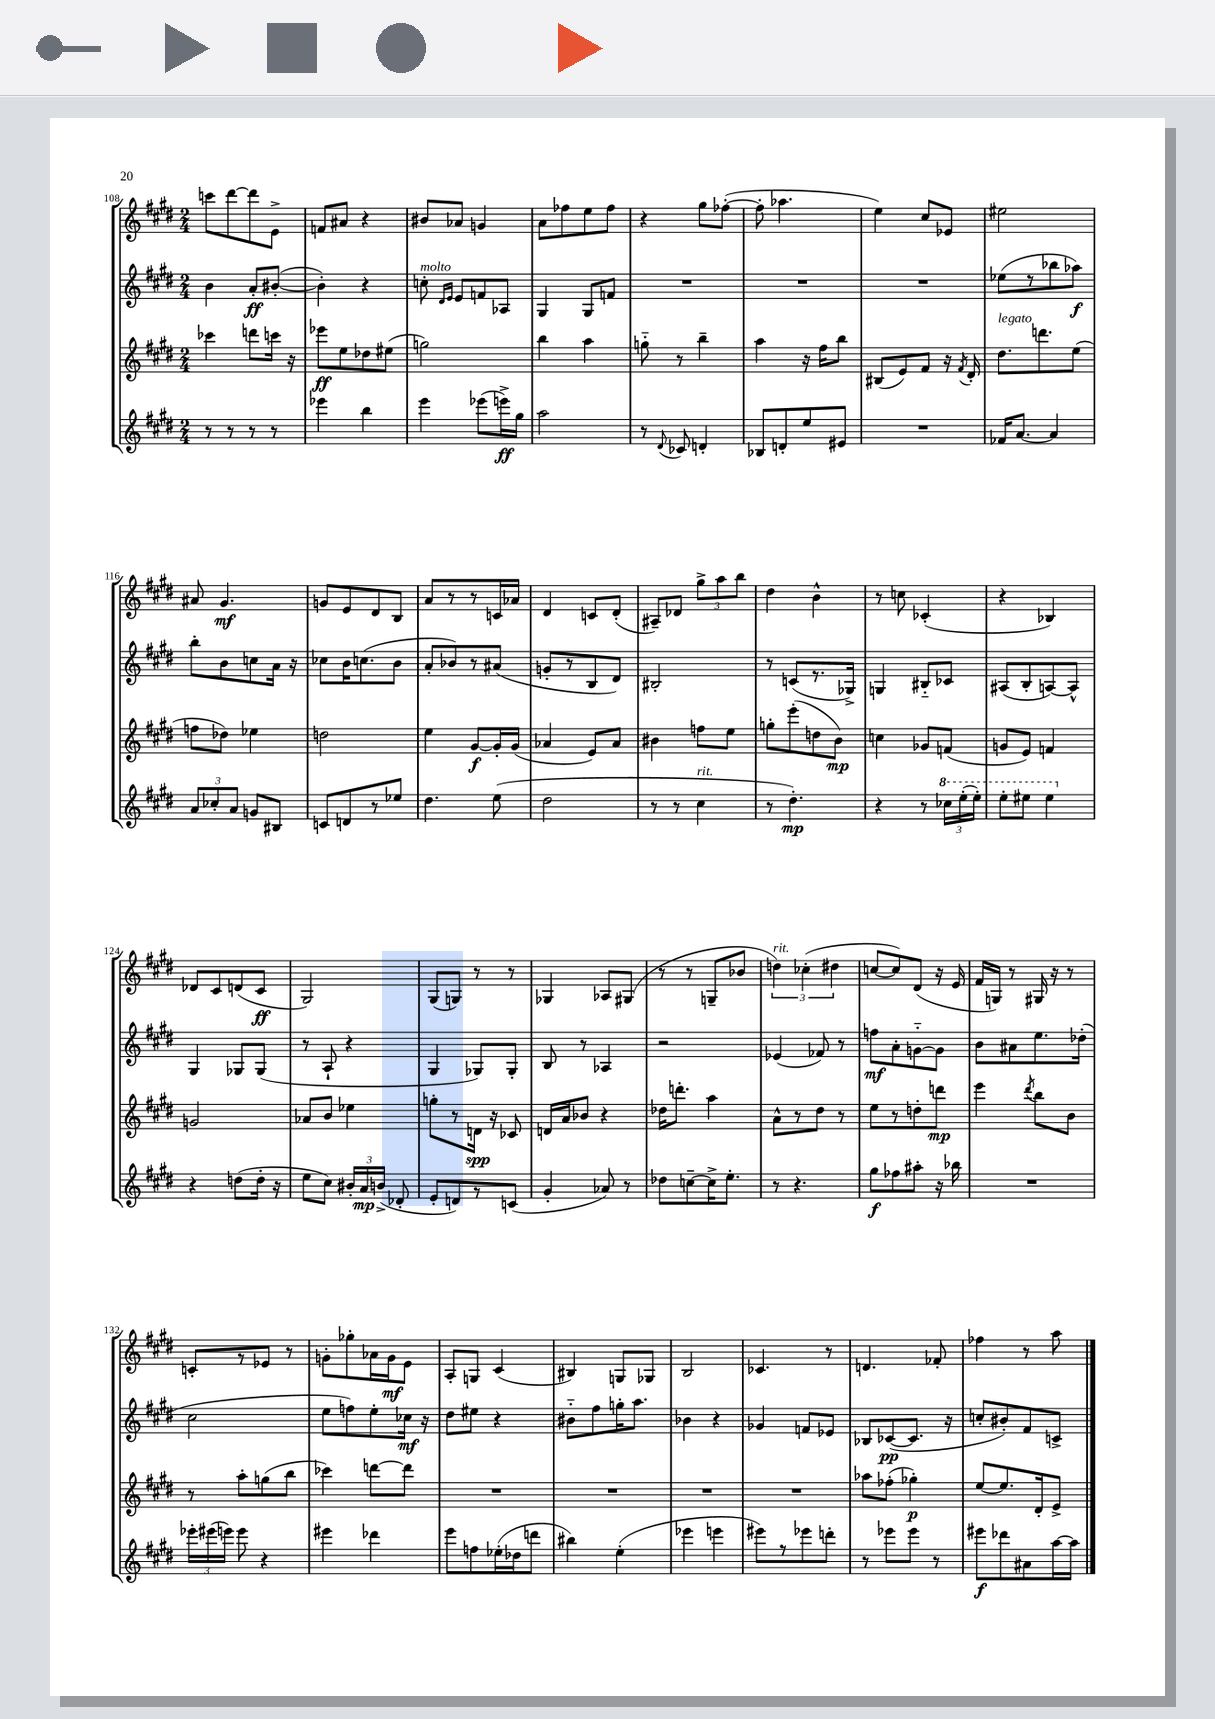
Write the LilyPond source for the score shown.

<<
\new StaffGroup <<
\new Staff = "s0" {
    \clef treble \key e \major \numericTimeSignature \time 2/4
    \autoBeamOff c'''8[ dis'''8~ dis'''8 e'8]-> |
    f'8[ ais'8] r4 |
    bis'8[ aes'8] g'4 |
    a'8[ fes''8 e''8 fes''8] |
    r4 gis''8[ fes''8]~-.( |
    fes''8-. aes''4. |
    e''4) cis''8[ ees'8] |
    eis''2 |
    ais'8 gis'4.\mf |
    g'8[ e'8 dis'8 b8] |
    a'8[ r8 r8 c'16 aes'16] |
    dis'4 c'8[ dis'8]-.( |
    ais8[--) des'8] \tuplet 3/2 { gis''8[-> a''8 b''8] } |
    dis''4 b'4-^ |
    r8 c''8 ces'4-.( |
    r4 bes4) |
    des'8[ cis'8 d'8( cis'8]\ff |
    gis2) |
    gis8[( g8]) r8 r8 |
    ges4 aes8[ gis8]( |
    r8 r8 g8[-- bes'8] |
    \tuplet 3/2 { d''4^\markup { \italic "rit." }) ces''4-.( dis''4 } |
    c''8[~ c''8) dis'8]( r16 e'16 |
    fis'16[ g16]) r8 gis16 r16 r8 |
    c'8[-. r8 ees'8] r8 |
    g'8[-. ges''8-. aes'16 g'16\mf e'8] |
    a8[-. g8] cis'4( |
    bis4) g8[ ges8] |
    b2 |
    ces'4. r8 |
    d'4. fes'8-. |
    fes''4 r8 a''8 \bar "|." |
}
\new Staff = "s1" {
    \clef treble \key e \major \numericTimeSignature \time 2/4
    \autoBeamOff b'4 a'8[-.\ff bis'8]~-.( |
    bis'4-.) r4 |
    c''8-.^\markup { \italic "molto" } \grace { dis'16[ e'16] } e'8[ f'8 aes8] |
    gis4 gis8[ f'8] |
    R2 |
    R2 |
    R2 |
    ees''8[( r8 bes''8 aes''8]\f) |
    b''8[-. b'8 c''8 a'16] r16 |
    ces''8[ b'16 c''8.( b'8] |
    a'8[-. bes'8) r8 ais'8]( |
    g'8[-. r8 b8 dis'8]) |
    bis2-. |
    r8 c'8[( r8. ges16]->) |
    g4 bis8[-_ ces'8] |
    ais8[( b8-. a8~) a8]-^ |
    gis4 ges8[ ges8]( |
    r8 a8-! r4 |
    gis4 ges8[) ges8]-. |
    b8 r8 aes4 |
    r2 |
    ees'4( fes'8) r8 |
    f''8[\mf a'8-. g'8~-_ g'8] |
    b'8[ ais'8 e''8. des''16]-.( |
    cis''2 |
    e''8[ f''8) e''8-. ces''16]\mf r16 |
    dis''8[ eis''8] r4 |
    bis'8[-_ fis''8 g''16-. a''8.] |
    bes'4 r4 |
    ges'4 f'8[ ees'8] |
    bes8[ ces'8~\pp( ces'8.] r16 |
    c''8[-. bis'8-.) fis'8 c'8]-> \bar "|." |
}
\new Staff = "s2" {
    \clef treble \key e \major \numericTimeSignature \time 2/4
    \autoBeamOff ces'''4 d'''8[ c'''16] r16 |
    ees'''8[\ff e''8 des''8 eis''8]( |
    g''2) |
    b''4 a''4 |
    g''8-_ r8 b''4-- |
    a''4 r16 fis''16[ b''8] |
    bis8[( e'8) fis'8] r16 \acciaccatura { fis'8 } dis'16-. |
    dis''8.[^\markup { \italic "legato" } d'''8. e''8]( |
    f''8[ des''8]) ees''4 |
    d''2 |
    e''4 gis'8[~\f gis'16-. gis'16]( |
    aes'4 e'8[) aes'8] |
    bis'4 f''8[ e''8] |
    g''8[-. e'''8-.( d''8 b'8]\mp) |
    c''4 ges'8[ f'8]( |
    g'8[ e'8]) f'4 |
    g'2 |
    aes'8[ b'8] ees''4 |
    g''8[-. r8 d'16]\spp r16 ces'8 |
    d'16[ a'16 bes'8] r4 |
    des''16[ d'''8.]-. a''4 |
    a'8[-^ r8 dis''8] r8 |
    e''8[ r8 d''8-. d'''8]\mp |
    e'''4 \acciaccatura { dis'''8 } b''8[ b'8] |
    r8 a''8[-. g''8( b''8] |
    ces'''4) d'''8[~ d'''8] |
    R2 |
    R2 |
    R2 |
    R2 |
    aes''8[ fes''8]-.( ges''4-.\p) |
    e''8[~ e''8. dis'16-. e'8]-> \bar "|." |
}
\new Staff = "s3" {
    \clef treble \key e \major \numericTimeSignature \time 2/4
    \autoBeamOff r8 r8 r8 r8 |
    ees'''4 b''4 |
    e'''4 ees'''8[( e'''16->\ff) gis''16] |
    a''2 |
    r8 \appoggiatura { dis'8 } ces'8 d'4-. |
    bes8[ d'8-. e''8 eis'8] |
    R2 |
    fes'16[ a'8.]~ a'4 |
    \tuplet 3/2 { a'8[ ces''8-. a'8] } g'8[ bis8] |
    c'8[ d'8 r8 ees''8] |
    dis''4. e''8( |
    dis''2 |
    r8 r8 cis''4^\markup { \italic "rit." } |
    r8 dis''4.-.\mp) |
    r4 r8 \tuplet 3/2 { \ottava #1 ces'''16[ e'''16-.( e'''16]-.) } |
    e'''8[-. eis'''8] eis'''4 \ottava #0 |
    r4 d''8[( d''16]-. r16 |
    e''8[ cis''8]) \tuplet 3/2 { bis'16[-. a'16\mp b'16]->( } des'8-. |
    e'8[-. d'8) r8 c'8]( |
    gis'4-. aes'8) r8 |
    des''8[ c''8~-- c''16-> e''8.]-. |
    r8 r4. |
    gis''8[\f fes''8 ais''8]-. r16 bes''16 |
    R2 |
    \tuplet 3/2 { ees'''16[-. eis'''16( e'''16]) } e'''8 r4 |
    eis'''4 des'''4 |
    e'''8[ f''8 ees''16-.( des''16 d'''8] |
    bis''4) e''4-.( |
    ees'''4 e'''4 |
    eis'''8[) r8 ees'''8 d'''8]-. |
    r8 ees'''8[ ees'''8] r8 |
    eis'''8[\f des'''8 ais'8 a''16~ a''16] \bar "|." |
}
>>
>>
\layout { \context { \Score currentBarNumber = #108 } }
